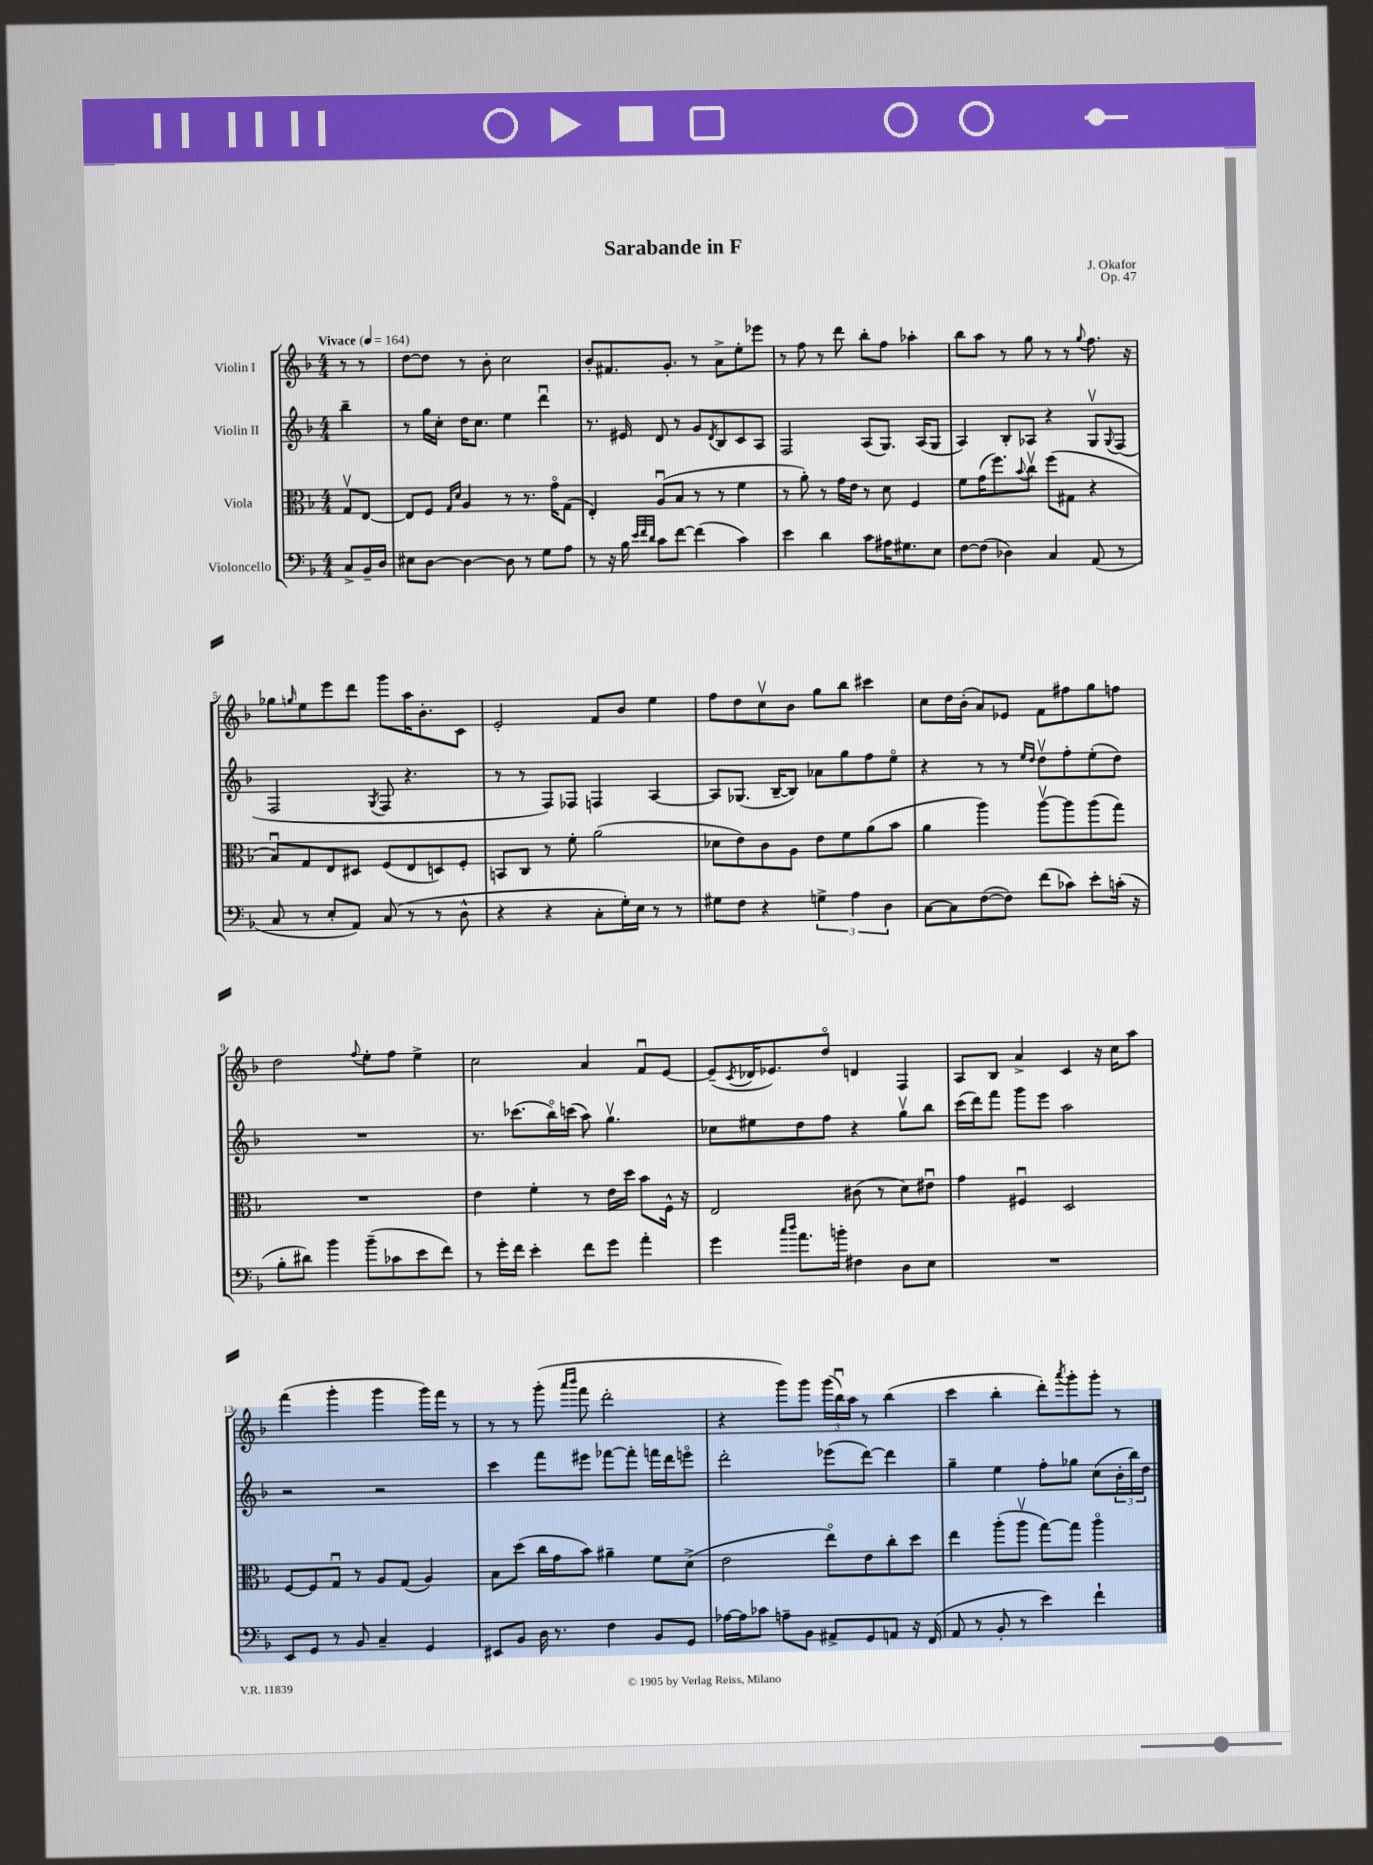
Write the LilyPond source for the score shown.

\header { title = "Sarabande in F" composer = "J. Okafor" opus = "Op. 47" }
<<
\new StaffGroup <<
\new Staff = "s0" \with { instrumentName = "Violin I" } {
    \clef treble \key f \major \numericTimeSignature \time 4/4 \partial 4 \tempo "Vivace" 4 = 164
    r8 r8 |
    d''8~ d''8 r8 bes'8-. c''2 |
    bes'8-. fis'8. g'8.-. r8 a'8-> e''8-. ees'''8 |
    r8 f''8 r8 d'''8 bes''8-. f''8 aes''4-. |
    bes''8 a''8 r8 g''8 r8 r8 \appoggiatura { g''8 } f''8. r16 |
    ges''8 \grace { g''16 } e''8 e'''8 d'''8 g'''8 a''16 bes'8.-. c'8 |
    e'2-. f'8 bes'8 e''4 |
    f''8 d''8 c''8\upbow bes'8 g''8 bes''8 cis'''4 |
    c''8 d''16 bes'16-.( a'8) ees'8 f'8 fis''8 g''8 f''8 |
    d''2 \appoggiatura { f''8 } e''8-. f''8 e''4-> |
    c''2 a'4 f'8\downbow e'8~ |
    e'8--( \acciaccatura { c'8 } des'16 ees'8.) d''8\flageolet d'4 f4 |
    a8 bes8 a'4-> c'4 r16 c''16 a''8 |
    f'''4( g'''4-. g'''4 g'''16) f'''16 r8 |
    r8 r8 g'''8-.( \grace { a'''16 bes'''16 } f'''8 d'''2-. |
    r4 g'''8) g'''8 \tuplet 3/2 { g'''16( bes''16\downbow) a''16 } r8 bes''4( |
    c'''4 bes''4-. d'''8-.) \acciaccatura { a'''8 } g'''8-. g'''8-. r8 \bar "|." |
}
\new Staff = "s1" \with { instrumentName = "Violin II" } {
    \clef treble \key f \major \numericTimeSignature \time 4/4 \partial 4
    bes''4-- |
    r8 g''16 c''16-. d''16 c''8. e''4 d'''4\downbow |
    r8. eis'16 d'8 r8 g'8 \acciaccatura { d'8 } bes8 c'8 a8 |
    f2 a8( g8.) a16( g8 |
    a4) bes8-. aes8 r4 g8\upbow \appoggiatura { g8 } f8( |
    f2 \acciaccatura { g8 } f8 r4. |
    r8 r8 f8) fes8 f4 a4~ |
    a8 ges8.( bes16~-- bes8) aes'8 g''8 f''8 e''8\flageolet |
    r4 r8 r8 \grace { e''16 d''16 } d''8\upbow f''8-. e''8-.( d''8) |
    R1 |
    r8. ces'''8.( bes''16\flageolet) c'''16( a''8) g''4.\upbow |
    ces''8 eis''8 d''8 f''8 r4 g''8\upbow bes''8 |
    c'''16( d'''16) f'''8 g'''8 e'''8 a''2 |
    r2 r2 |
    c'''4 f'''8 eis'''8 fes'''8~ fes'''8-. f'''16 d'''16 e'''8\flageolet |
    d'''2-. ees'''8( d'''8~) d'''4 |
    g''4-- e''4 f''8-. ges''8 c''8( \tuplet 3/2 { bes'16-. bes''16) d''16 } \bar "|." |
}
\new Staff = "s2" \with { instrumentName = "Viola" } {
    \clef alto \key f \major \numericTimeSignature \time 4/4 \partial 4
    g8\upbow e8~ |
    e8 f8 \grace { g16 d'16 } a4 r8 r8. g'16\flageolet g8( |
    e4-.) a8\downbow( bes8 r8 r8 f'4 |
    r8 a'8-.) r8 g'16 e'16 r8 d'8 f4 |
    f'8 g'16( f''8.) \appoggiatura { bes'8 } c''8\upbow f''8( gis8 r4 |
    bes8\downbow) g8 e8 dis8 f8( e8 d8) f8-. |
    b,8 c8 r8 f'8-. a'2( |
    des'8 e'8) c'8 a8 e'8 f'8 a'8( bes'8 |
    a'4 a''4) a''8~\upbow a''8 a''8( g''8) |
    R1 |
    e'4 f'4-. r8 e'16 d''16 bes'8 f16-^ r16 |
    e2 cis'8( r8 d'8) eis'8\downbow |
    g'4 fis4\downbow d2 |
    f8~ f8 g8\downbow r8 a8 g8( a4) |
    bes8 d''8( c''16 g'16 bes'8) ais'4-- f'8 d'8->( |
    e'2 e''8\flageolet) e'8 c''8-. d''8 |
    e''4 a''8-.( a''8\upbow g''8~) g''8 a''4\flageolet \bar "|." |
}
\new Staff = "s3" \with { instrumentName = "Violoncello" } {
    \clef bass \key f \major \numericTimeSignature \time 4/4 \partial 4
    c8-> bes,16-- d16 |
    eis8 d8~ d4~ d8 r8 g8 a8 |
    r8 r16 bes16 \grace { e'32 f'32 d'32 } c'8 f'8~ f'4( c'4) |
    e'4 d'4 c'8 ais16 gis8. e8 |
    f8~ f8( des4) c4 a,8( r8 |
    c8 r8 e8-. a,8) c8( r8 r8 d8-^ |
    r4 r4 c8-. g16-.) e16 r8 r8 |
    gis8 f8 r4 \tuplet 3/2 { g4-> a4 d4 } |
    c8~ c8 f8~( f8) f'8( ces'8) e'8-. c'16-.( r16 |
    bes8-. dis'8) bes'4 bes'8--( ces'8 e'8 f'8) |
    r8 g'16-. f'16 e'4-. f'8 g'8 a'4-. |
    g'4 \grace { c''16 d''16 } a'8. b'16-. fis4 d8 e8 |
    R1 |
    e,8 g,8 r8 bes,8 c4-- g,4 |
    eis,8 bes,8 d16 r8. f4 bes,8 g,8 |
    aes16~ aes16 ces'8 a8-- bes,8 ais,8-> g,8 a,8 r16 f,16( |
    a,8 r8 bes,8-. r8 e'4) f'4-! \bar "|." |
}
>>
>>
